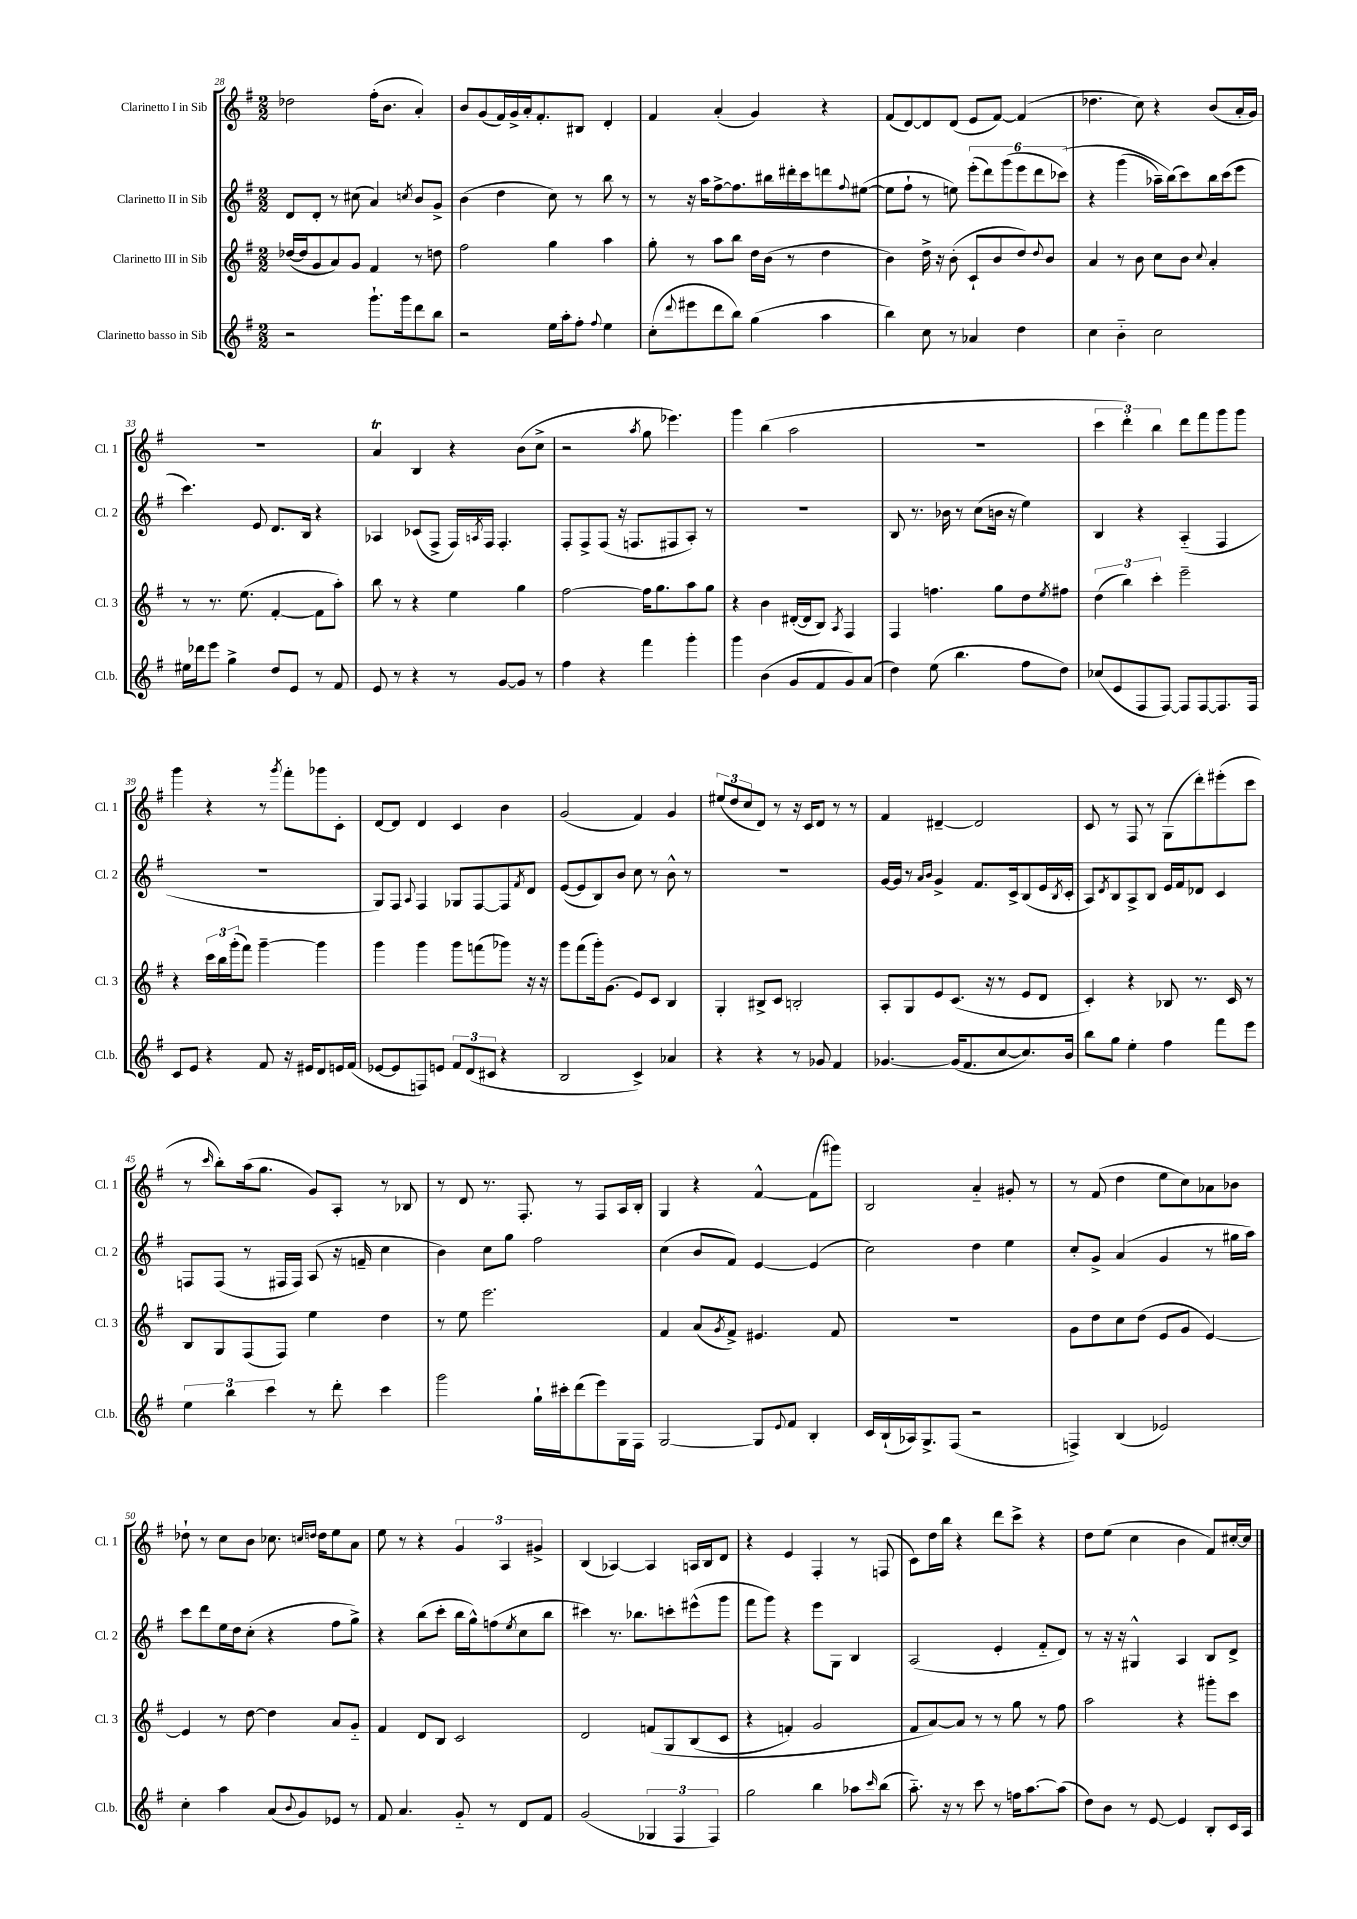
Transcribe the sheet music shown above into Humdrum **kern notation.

**kern	**kern	**kern	**kern
*part4	*part3	*part2	*part1
*staff4	*staff3	*staff2	*staff1
*I"Clarinetto basso in Sib	*I"Clarinetto III in Sib	*I"Clarinetto II in Sib	*I"Clarinetto I in Sib
*I'Cl.b.	*I'Cl. 3	*I'Cl. 2	*I'Cl. 1
*clefG2	*clefG2	*clefG2	*clefG2
*k[f#]	*k[f#]	*k[f#]	*k[f#]
*M2/2	*M2/2	*M2/2	*M2/2
=28	=28	=28	=28
2r	([16dd-X/LL	8d/L	2dd-X\
.	16dd-/J]	.	.
.	8g/	8d'/J	.
.	8a/)	8r	.
.	8g/J	(8cc#X\	.
8.ggg`\L	4f#/	4a/)	(16ff#'\KL
.	.	.	8.b\J
16ggg\k	.	.	.
.	.	8qccn/	.
8ddd\	8r	8b/L	4a'/)
8bb\J	8ddn\	8g^/J	.
=29	=29	=29	=29
2r	2ff#\	(4b\	8b/L
.	.	.	(8g/
.	.	4dd\	16f#/L)
.	.	.	16g^/
.	.	.	16a'/J
.	.	.	8.f#'/
16ee\LL	4gg\	8cc\)	.
16aa'\J	.	.	.
8ff#'\J	.	8r	8B#X/J
8qqff#/	.	.	.
4ee\	4aa\	8bb\	4d'/
.	.	8r	.
=30	=30	=30	=30
(8cc'\L	8gg'\	8r	4f#/
8qqddd/	.	.	.
8eee#X\	8r	16r	.
.	.	16aa\KL	.
8ddd\	8aa\L	[8ff#^\	(4a'/
8bb\J)	8bb\J	8.ff#\]	.
(4gg\	16dd\LL	.	4g/)
.	(16b\JJ	16bb#X\L	.
.	8r	16ddd#X'\	.
.	.	16ccc\J	.
4aa\	4dd\	8dddn\	4r
.	.	8qqff#/	.
.	.	([8ee#X\J	.
=31	=31	=31	=31
4bb\)	4b\)	8ee#\L]	(8f#/L
.	.	8ff#`\J	[8d/)
8cc\	16dd^\	8r	8d/]
.	16r	.	.
8r	(8b'\	8een\)	(8d/J
4a-X/	8c`/L	(12eee'\L	8e/L
.	.	12ddd\)	.
.	8b/	.	[8f#/J)
.	.	(12ggg\	.
4dd\	8dd/)	12eee\	(4f#/]
.	.	12ddd\	.
.	8qqdd/	.	.
.	8b/J	.	.
.	.	(12ccc-X\J)	.
=32	=32	=32	=32
4cc\	4a/	4r	4.dd-X\
4b\	8r	(4ggg\	.
.	8b\	.	8cc\)
2cc\	8cc\L	16aa-X~\LL)	4r
.	.	(16bb\J)	.
.	8b\J	8ccc\)	.
.	8qqcc/	.	.
.	4a'/	16bb\L	(8b/L
.	.	(16ccc\J	.
.	.	8eee\J	16a'/L
.	.	.	16g/JJ)
!!LO:LB:g=z
=33	=33	=33	=33
16ee#X\LL	8r	4.ccc\)	1r
16ddd-X\J	.	.	.
8eee\J	8.r	.	.
4gg^\	.	.	.
.	(8.ee\	.	.
.	.	8e/	.
8dd/L	[4f#'/	8.d/L	.
8e/J	.	.	.
.	.	16B/Jk	.
8r	8f#\L]	4r	.
8f#/	8aa'\J)	.	.
=34	=34	=34	=34
8e/	8bb\	4A-X/	4aT/
8r	8r	.	.
4r	4r	(8c-X/L	4B/
.	.	8F#^/J	.
8r	4ee\	16F#/LL)	4r
.	.	8qAn/	.
.	.	16F#/JJ	.
[8g/L	.	4.F#'/	.
8g/J]	4gg\	.	(8b\L
8r	.	.	8cc^\J
=35	=35	=35	=35
4ff#\	[2ff#\	8F#'/L	2r
.	.	8F#^/	.
4r	.	(8F#/J	.
.	.	16r	.
.	.	8.Fn/L	.
.	.	.	8qaa/
4fff#\	16ff#\KL]	.	8gg\
.	8.gg\	.	.
.	.	8F#X/	4.eee-X\)
4ggg'\	8aa\	8A'/J)	.
.	8gg\J	8r	.
=36	=36	=36	=36
4ggg\	4r	1r	4ggg\
(4b\	4b\	.	(4bb\
8g/L	([16d#X'/LL	.	2aa\
.	16d#/J]	.	.
8f#/	8B/J)	.	.
.	8qA/	.	.
8g/)	4F#/	.	.
(8a/J	.	.	.
=37	=37	=37	=37
4dd\)	4F#/	8B/	1r
.	.	8.r	.
(8ee\	4.ffn\	.	.
.	.	16b-X\	.
4.bb\	.	8r	.
.	.	(8cc\L	.
.	8gg\L	16bn\Jk	.
.	.	16r	.
8ff#\L	8dd\	4ee\)	.
.	8qee/	.	.
8dd\J)	8ff#X\J	.	.
=38	=38	=38	=38
(8cc-X/L	(6dd\	4B/	6ccc\
8e/	.	.	.
.	6bb\)	.	6ddd'\)
8F#/	.	4r	.
.	6ccc'\	.	6bb\
[8F#/J)	.	.	.
8F#/L]	2eee~\	(4A/	8ddd\L
[8F#/	.	.	8fff#\
8.F#/]	.	4F#/	8ggg\
.	.	.	8ggg\J
16F#/Jk	.	.	.
!!LO:LB:g=z
=39	=39	=39	=39
8c/L	4r	1r	4ggg\
8e/J	.	.	.
4r	24ccc\LL	.	4r
.	24bb\	.	.
.	(24ggg'\J	.	.
.	8fff#\J)	.	.
8f#/	[4ggg~\	.	8r
.	.	.	8qggg/
16r	.	.	8fff#'\L
16e#X/KL	.	.	.
8d/	4ggg\]	.	8ggg-X\
16en/L	.	.	8c'\J
(16f#/JJ	.	.	.
=40	=40	=40	=40
[8e-X/L	4ggg\	8G/L)	[8d/L
8e-/]	.	8F#/J	8d/J]
.	.	8qqA/	.
8Fn/)	4ggg\	4F#/	4d/
8en/J	.	.	.
12f#/L	8ggg\L	8G-X/L	4c/
(12d/	.	.	.
.	(8fffn\	[8F#/	.
12c#X/J	.	.	.
4r	8ggg-X\J)	8F#/]	4b\
.	.	8qf#/	.
.	16r	8d/J	.
.	16r	.	.
=41	=41	=41	=41
2B/	8ggg\L	([8e/L	(2g/
.	(8fff#\	8e/]	.
.	16ggg'\k)	8B/)	.
.	(8.g\J	.	.
.	.	8b/J	.
4c^/)	8e/L)	8cc\	4f#/)
.	8c/J	8r	.
4a-X/	4B/	8b^^\	4g/
.	.	8r	.
=42	=42	=42	=42
4r	4G'/	1r	(12ee#X/L
.	.	.	12dd/
.	.	.	12cc/
4r	8B#X^/L	.	8d/J)
.	8c/J	.	8r
8r	2Bn'/	.	16r
.	.	.	16c/KL
8g-X/	.	.	8d/J
4f#/	.	.	8r
.	.	.	8r
=43	=43	=43	=43
[4.g-X/	8A'/L	[16g/LL	4f#/
.	.	16g/JJ]	.
.	8G/	8r	.
.	.	16qqa/LL	.
.	.	16qqb/JJ	.
.	8e/	4g^/	[4d#X~/
(16g-/KL]	(8.c/J	.	.
8.f#/	.	.	.
.	.	8.f#/L	2d#/]
.	16r	.	.
[8cc/	8r	.	.
.	.	16c^/k	.
8.cc/])	8e/L	(8B/	.
.	8d/J	16e/L	.
.	.	8qB/	.
16b/Jk	.	16c'/JJ	.
=44	=44	=44	=44
8bb\L	4c'/)	8A/L)	8c/
.	.	8qd/	.
8gg\J	.	8B/	8r
4ee'\	4r	8A^/	8F#/
.	.	8B/J	8r
4ff#\	8B-X/	16e/LL	(8G\L
.	.	16f#/J	.
.	8.r	8d-X/J	8ddd'\)
8fff#\L	.	4c/	(8eee#X'\
.	16c/	.	.
8eee\J	8r	.	8ccc\J
!!LO:LB:g=z
=45	=45	=45	=45
6ee\	8B/L	8Fn/L	8r
.	.	.	16qqccc/
.	8G/	(8F/J	8bb'\L)
6bb\	.	.	.
.	(8F#/	8r	(16aa\k
.	.	.	8.gg\J
6ccc\	.	.	.
.	8F#/J)	16F#X/LL	.
.	.	16F#/JJ)	.
8r	4ee\	(8A/	8g/L)
8ddd'\	.	16r	8A'/J
.	.	16fn~/	.
4ccc\	4dd\	4cc\	8r
.	.	.	8B-X/
=46	=46	=46	=46
2ggg\	8r	4b\)	8r
.	8ee\	.	8d/
.	2.eee\	8cc\L	8.r
.	.	8gg\J	.
.	.	.	8.F#'/
16gg`\LL	.	2ff#\	.
16ccc#X'\J	.	.	.
(8ddd\	.	.	8r
8eee\)	.	.	8F#/L
16G\L	.	.	16A/L
16F#\JJ	.	.	16B'/JJ
=47	=47	=47	=47
[2G/	4f#/	(4cc\	4G/
.	(8a/L	8b/L	4r
.	8qg/	.	.
.	8f#^/J)	8f#/J)	.
8G/L]	4.e#X/	[4e/	[4f#^^/
8qqe/	.	.	.
8f#/J	.	.	.
4B'/	.	(4e/]	(8f#\L]
.	8f#/	.	8ggg#X\J)
=48	=48	=48	=48
16c/LL	1r	2cc\)	2B/
(16B`/	.	.	.
16A-X/J)	.	.	.
8.G^/	.	.	.
(8F#/J	.	.	.
2r	.	4dd\	4a/
.	.	4ee\	8g#X'/
.	.	.	8r
=49	=49	=49	=49
4Fn^/)	8g\L	8cc'/L	8r
.	8dd\	8g^/J	(8f#/
(4B/	8cc\	(4a/	4dd\
.	(8dd\J	.	.
2e-X/)	8e/L	4g/	8ee\L
.	8g/J	.	8cc\)
.	[4e/)	8r	8a-X\
.	.	16gg#X\LL	8b-X\J
.	.	16aa\JJ)	.
!!LO:LB:g=z
=50	=50	=50	=50
4cc'\	4e/]	8ccc\L	8dd-X`\
.	.	8ddd\	8r
4aa\	8r	16ee\L	8cc\L
.	.	16dd\J	.
.	[8dd\	(8cc'\J	8b\J
(8a/L	4dd\]	4r	8.cc-X\
8qqb/	.	.	.
8g/)	.	.	.
.	.	.	16qqccn/LL
.	.	.	16qqddn/JJ
.	.	.	16dd\KL
8e-X/J	8a/L	8ff#\L	8ee\
8r	8g/J	8gg^\J)	8a\J
=51	=51	=51	=51
8f#/	4f#/	4r	8ee\
4.a/	.	.	8r
.	8d/L	(8bb\L	4r
.	8B/J	8ccc'\J	.
8g/	2c/	16bb\LL	6g/
.	.	16gg^^\J)	.
8r	.	(8ffn\	.
.	.	.	6A/
.	.	8qee/	.
8d/L	.	8cc\	.
.	.	.	6g#X^/
8f#/J	.	8bb\J	.
=52	=52	=52	=52
(2g/	2d/	4ccc#X\)	(4B/
.	.	8.r	[4A-X/)
.	.	8.bb-X\L	.
6G-X/	(8fn/L	.	4A-/]
.	8G/	8cccn'\	.
6F#/	.	.	.
.	(8B/	(8eee#X^^\	16An/LL
.	.	.	16B/J
6F#/)	.	.	.
.	8c/J	8ggg\J	8d/J
=53	=53	=53	=53
2gg\	4r	8fff#\L	4r
.	.	8ggg\J)	.
.	4fn'/)	4r	4e/
4bb\	2g/	8eee\L	4F#'/
.	.	8G\J	.
8aa-X\L	.	4B/	8r
16qqccc/	.	.	.
(8bb\J	.	.	(8Fn/
=54	=54	=54	=54
8.aa\)	8f#/L	(2A/	8c\L)
.	[8a/)	.	16dd\L
16r	.	.	16bb\JJ
8r	8a/J]	.	4r
8ccc\	8r	.	.
8r	8r	4e'/	8ddd\L
16ffn\KL	8gg\	.	8ccc^\J
[8.aa\	.	.	.
.	8r	8f#/L	4r
(8aa\J]	8ff#\	8d/J)	.
=55	=55	=55	=55
8dd\L)	2aa\	8r	8dd\L
8b\J	.	16r	(8ee\J
.	.	16r	.
8r	.	4G#X^^/	4cc\
[8e/	.	.	.
4e/]	4r	4A/	4b\
8B'/L	8ggg#X'\L	8B/L	8f#/L)
16c/L	8ccc\J	8d^/J	[16cc#X'/L
16A/JJ	.	.	16cc#/JJ]
==	==	==	==
*-	*-	*-	*-
